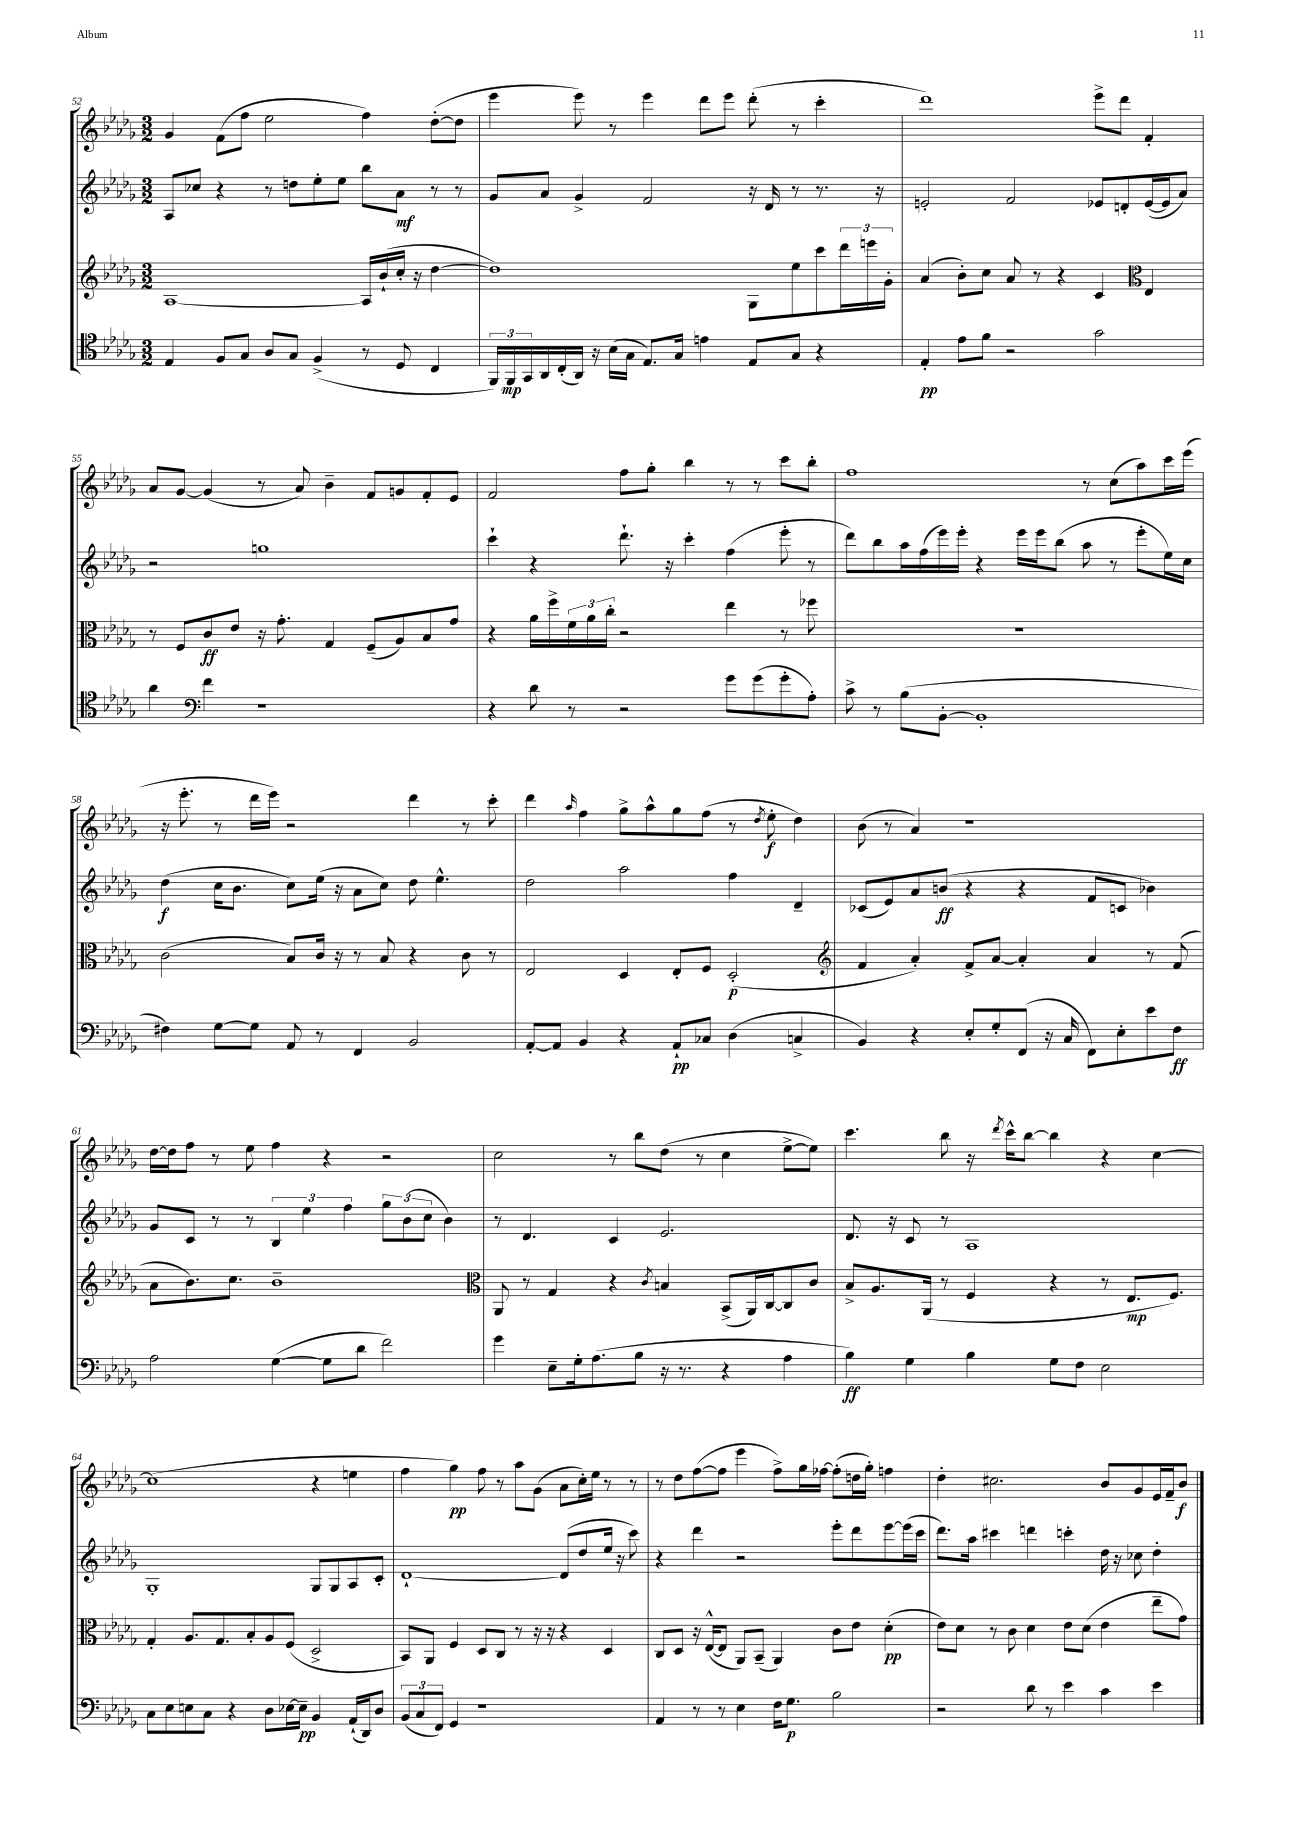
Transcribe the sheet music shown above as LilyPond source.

<<
\new StaffGroup <<
\new Staff = "s0" {
    \clef treble \key des \major \numericTimeSignature \time 3/2
    ges'4 f'8( f''8 ees''2 f''4) des''8~-.( des''8 |
    ees'''4 ees'''8) r8 ees'''4 des'''8 ees'''8 des'''8-.( r8 c'''4-. |
    des'''1) ees'''8-> des'''8 f'4-. |
    aes'8 ges'8~ ges'4( r8 aes'8) bes'4-- f'8 g'8 f'8-. ees'8 |
    f'2 f''8 ges''8-. bes''4 r8 r8 c'''8 bes''8-. |
    f''1 r8 c''8( aes''8) c'''16 ees'''16( |
    r16 ees'''8.-. r8 des'''16 ees'''16) r2 des'''4 r8 c'''8-. |
    des'''4 \grace { aes''16 } f''4 ges''8-> aes''8-^ ges''8 f''8( r8 \acciaccatura { des''8 } ees''8-.\f des''4) |
    bes'8( r8 aes'4) r1 |
    des''16~ des''16 f''8 r8 ees''8 f''4 r4 r2 |
    c''2 r8 bes''8 des''8( r8 c''4 ees''8~-> ees''8) |
    c'''4. bes''8 r16 \acciaccatura { des'''8 } c'''16-^ bes''8~ bes''4 r4 c''4~ |
    c''1( r4 e''4 |
    f''4 ges''4\pp) f''8 r8 aes''8 ges'8( aes'8 c''16-.) ees''16 r8 r8 |
    r8 des''8 f''8~( f''8 ees'''4 f''8->) ges''16 fes''16~ fes''8-.( d''16 ges''16-.) f''4 |
    des''4-. cis''2. bes'8 ges'8 ees'16 f'16-- bes'8\f \bar "|." |
}
\new Staff = "s1" {
    \clef treble \key des \major \numericTimeSignature \time 3/2
    aes8 ces''8 r4 r8 d''8 ees''8-. ees''8 bes''8 aes'8\mf r8 r8 |
    ges'8 aes'8 ges'4-> f'2 r16 des'16 r8 r8. r16 |
    e'2-. f'2 ees'8 d'8-. ees'16~( ees'16 aes'8) |
    r2 g''1 |
    c'''4-! r4 des'''8.-! r16 c'''4-. f''4( ees'''8-. r8 |
    des'''8) bes''8 aes''16 f''16( ees'''16) ees'''16-. r4 ees'''16 ees'''16 bes''8( aes''8 r8 ees'''8-. ees''16) c''16 |
    des''4\f( c''16 bes'8. c''8) ees''16( r16 aes'8 c''8) des''8 ees''4.-^ |
    des''2 aes''2 f''4 des'4-- |
    ces'8( ees'8) aes'8 b'8\ff( r4 r4 f'8 c'8 bes'4) |
    ges'8 c'8 r8 r8 \tuplet 3/2 { bes4 ees''4 f''4 } \tuplet 3/2 { ges''8 bes'8( c''8 } bes'4) |
    r8 des'4. c'4 ees'2. |
    des'8. r16 c'8 r8 aes1 |
    ges1-. ges8 ges8 aes8 c'8-. |
    des'1~-! des'8( des''8 ees''16 r16 c'''8) |
    r4 des'''4 r2 ees'''8-. des'''8 ees'''8~ ees'''16( c'''16 |
    des'''8.) aes''16 cis'''4 d'''4 c'''4-. des''16 r16 ces''8 des''4-. \bar "|." |
}
\new Staff = "s2" {
    \clef treble \key des \major \numericTimeSignature \time 3/2
    aes1~ aes16 bes'16-!( c''16-. r16 des''4~ |
    des''1) ges8 ees''8 c'''8 \tuplet 3/2 { des'''16 e'''16 ges'16-. } |
    aes'4( bes'8-.) c''8 aes'8 r8 r4 c'4 \clef alto ees4 |
    r8 f8 c'8\ff ees'8 r16 ges'8.-. ges4 f8--( aes8) bes8 ges'8 |
    r4 aes'16 f''16-> \tuplet 3/2 { f'16 aes'16 c''16-. } r2 ees''4 r8 fes''8 |
    R1. |
    c'2( bes8) c'16 r16 r8 bes8 r4 c'8 r8 |
    ees2 des4 ees8-. f8 des2-.\p( |
    \clef treble f'4 aes'4-.) f'8-> aes'8~ aes'4-. aes'4 r8 f'8( |
    aes'8 bes'8.) c''8. bes'1-- |
    \clef alto aes,8 r8 ges4 r4 \acciaccatura { c'8 } b4 bes,8->( aes,16) c16~ c8 c'8 |
    bes8-> aes8. aes,16( r8 f4 r4 r8 ees8.\mp f8.) |
    ges4-. aes8. ges8. bes8-. aes8 f8( des2-> |
    bes,8) aes,8 f4 des8 c8 r8 r16 r16 r4 des4 |
    c8 des8 r16 ees16~-^( ees8 aes,8) bes,8--( aes,4) c'8 ees'8 des'4-.\pp( |
    ees'8) des'8 r8 c'8 des'4 ees'8 des'8( ees'4 ees''8-- ges'8) \bar "|." |
}
\new Staff = "s3" {
    \clef tenor \key des \major \numericTimeSignature \time 3/2
    ees4 f8 ges8 aes8 ges8 f4->( r8 des8 c4 |
    \tuplet 3/2 { f,16) f,16\mp ges,16 } aes,16 c16-.( aes,16) r16 bes16( ges16 ees8.) ges16 e'4 ees8 ges8 r4 |
    ees4-.\pp ees'8 f'8 r2 ges'2 |
    aes'4 \clef bass f'4 r1 |
    r4 des'8 r8 r2 ges'8 ges'8( ges'8-. aes8-.) |
    c'8-> r8 bes8( bes,8~-. bes,1-. |
    fis4) ges8~ ges8 aes,8 r8 f,4 bes,2 |
    aes,8~-. aes,8 bes,4 r4 aes,8-!\pp ces8 des4( c4-> |
    bes,4) r4 ees8-. ges8-. f,8( r16 c16 f,8) ees8-. ees'8 f8\ff |
    aes2 ges4~( ges8 des'8 f'2) |
    ges'4 ees8-- ges16-. aes8.( bes8 r16 r8. r4 aes4 |
    bes4\ff) ges4 bes4 ges8 f8 ees2 |
    c8 ees8 e8 c8 r4 des8 ees16~ ees16--\pp bes,4 aes,16-!( des,16) des8 |
    \tuplet 3/2 { bes,8( c8 f,8) } ges,4 r1 |
    aes,4 r8 r8 ees4 f16 ges8.\p bes2 |
    r2 des'8 r8 ees'4 c'4 ees'4 \bar "|." |
}
>>
>>
\layout { \context { \Score currentBarNumber = #52 } }
